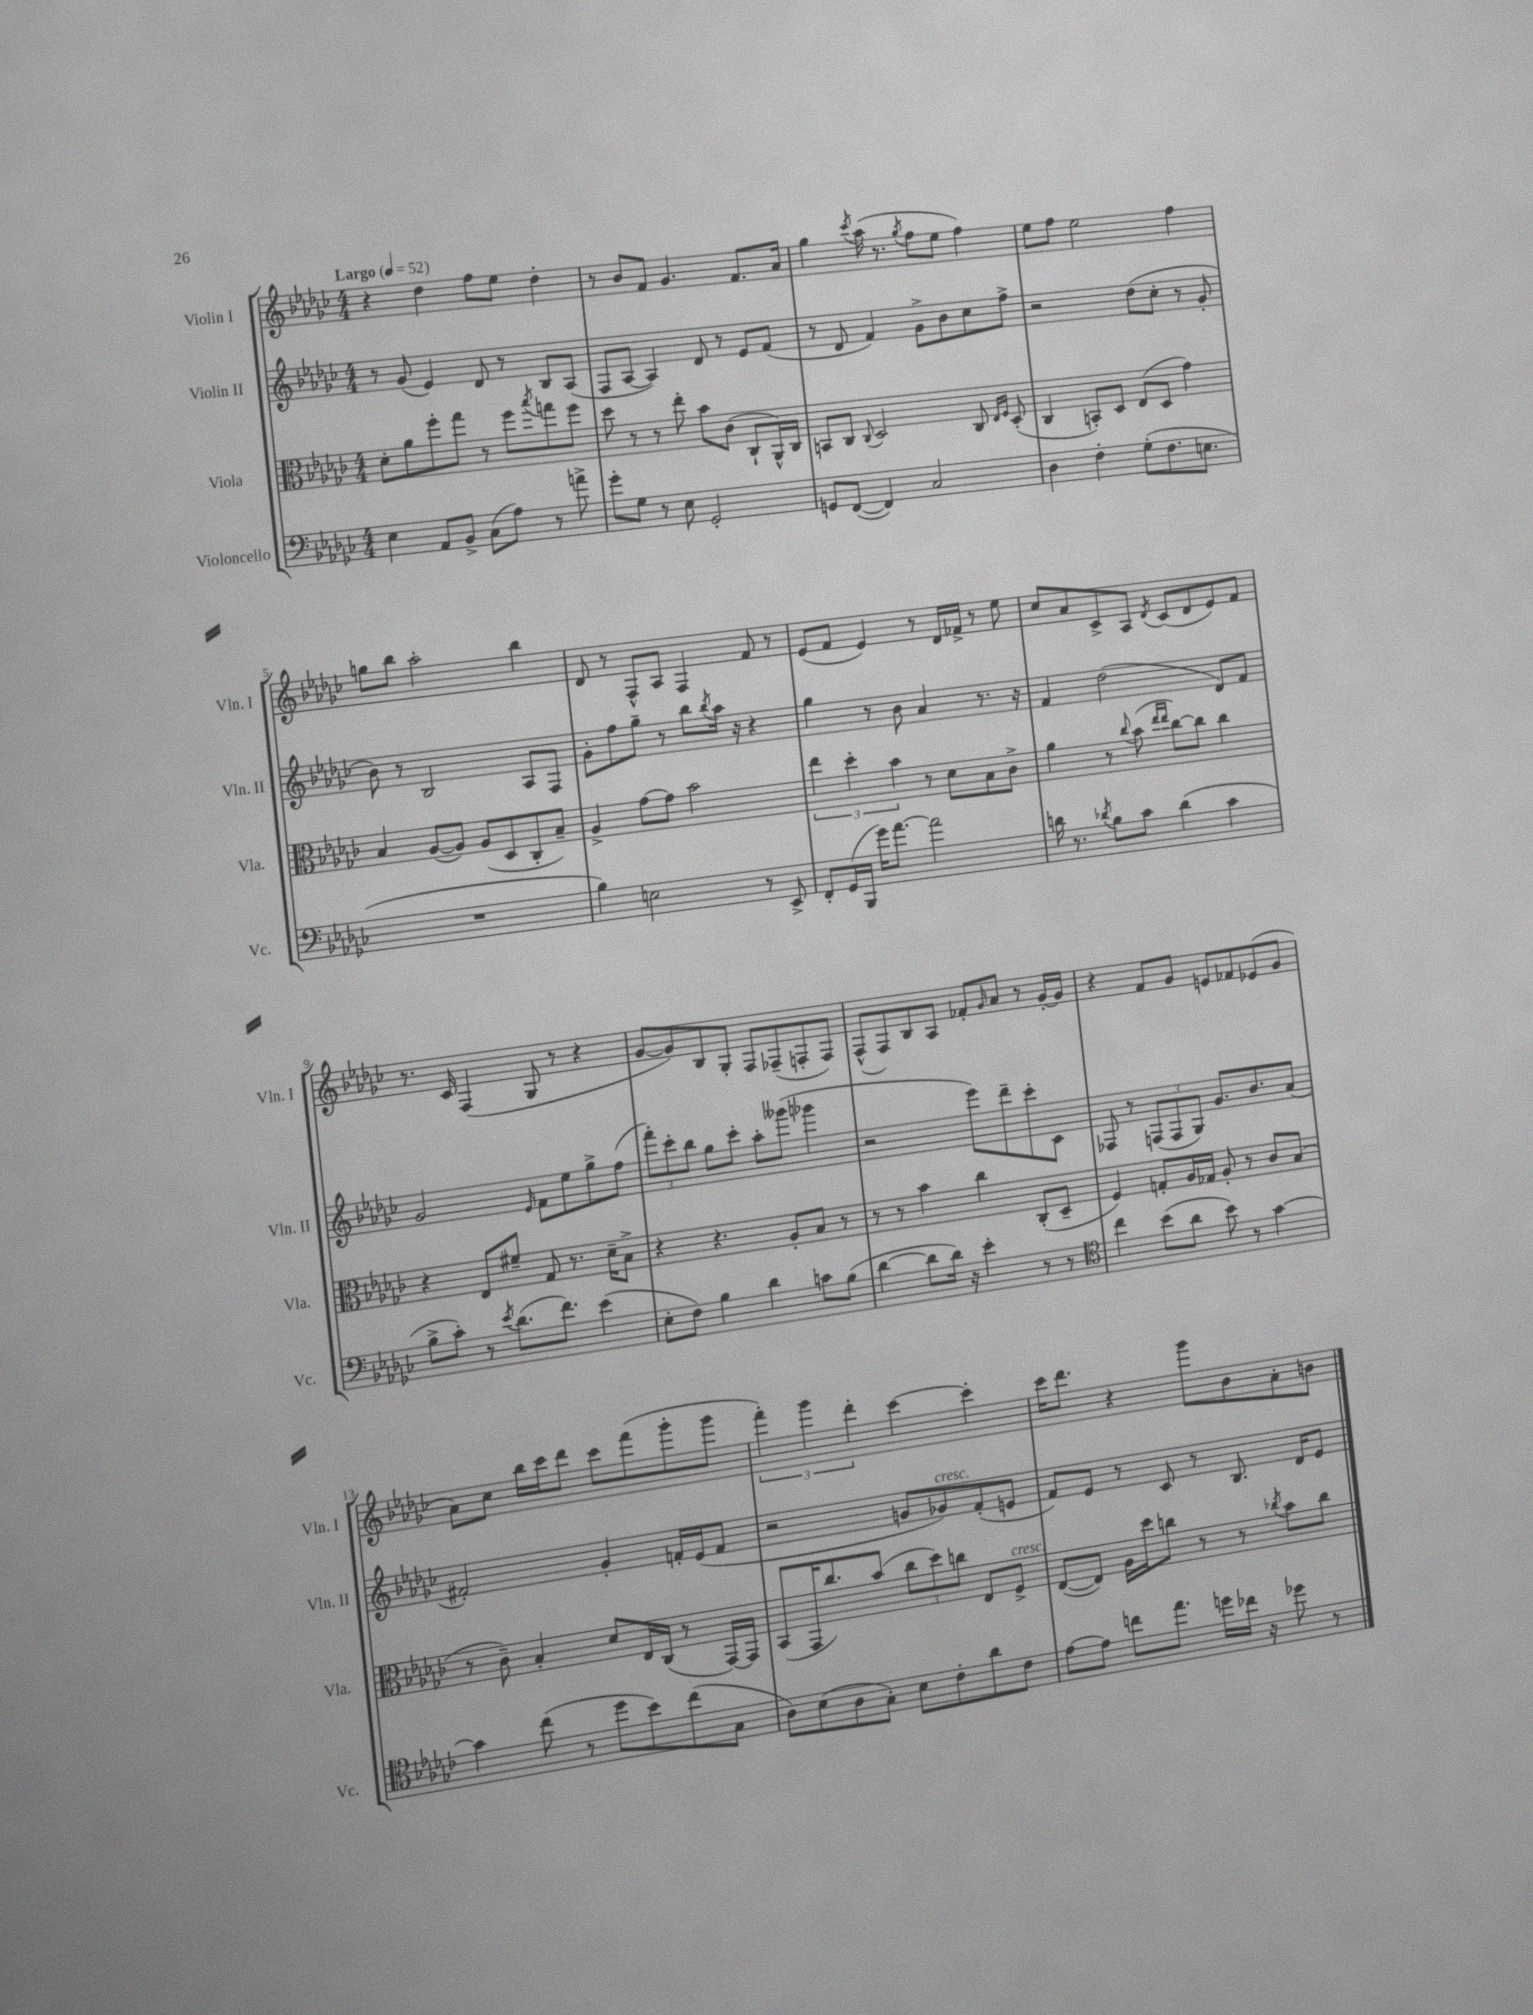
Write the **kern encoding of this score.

**kern	**kern	**kern	**kern
*staff4	*staff3	*staff2	*staff1
*clefF4	*clefC3	*clefG2	*clefG2
*k[b-e-a-d-g-c-]	*k[b-e-a-d-g-c-]	*k[b-e-a-d-g-c-]	*k[b-e-a-d-g-c-]
*M4/4	*M4/4	*M4/4	*M4/4
*MM52	*MM52	*MM52	*MM52
4E-	8d-'	8r	4r
.	8a-	(8g-	.
8AA-	8ff'	4e-)	4dd-
8BB-^	8gg-	.	.
(8C-	8r	8d-	8ff
8A-)	8ff	8r	8ee-
.	8qbb-	.	.
8r	8gg	8B-	4dd-'
8a^	8ff	(8A-	.
=	=	=	=
8g-'	8dd-	8F	8r
8G-	8r	[8A-	8b-
8r	8r	4A-])	8f
8E-	8ee-'	.	4.g-
2GG-'	8b-	8d-	.
.	(8c-	8r	.
.	8C-`	8e-	8.f
.	16AA-^^)	(8f	.
.	16C-	.	16a-
=	=	=	=
8GG	8BB	8r	4gg-
([8FF	8C-	8d-	.
.	8qqC-	.	8qccc-
4FF])	2D-	4f)	(16aa-
.	.	.	8.r
.	.	.	8qgg-
2C-	.	8g-^	8ff
.	.	8b-	8ee-
.	8C-	8cc-	4ff)
.	16qqE-	.	.
.	16qqF	.	.
.	(8D-'	8ff^	.
=	=	=	=
4D-	4C-	2r	8ee-
.	.	.	8ff
4F'	8BB')	.	2ee-
.	8D-	.	.
(8G-'	(8E-	(8dd-	.
8.F	8D-	8cc-'	.
.	4g-)	8r	4ff
8.E	.	.	.
.	.	8g-'	.
=	=	=	=
1r	4B-	8b-)	8gg
.	.	8r	8bb-
.	([8A-	2B-	2aa-'
.	8A-])	.	.
.	(8A-	.	.
.	8D-	.	.
.	8C-'	8A-	4bb-
.	8B-~)	8F	.
=	=	=	=
4B-)	4A-^	8g-'	8d-
.	.	8ff	8r
2E	[8g-	8gg-~	8F^^
.	8g-]	8r	8A-
.	2b-	8bb-	4F
.	.	8qbb-	.
.	.	16aa-	.
.	.	16r	.
8r	.	4r	8f
8EE-^	.	.	8r
=	=	=	=
8FF'	6ee-	4gg-	(8e-
(16GG-	.	.	8f
.	6dd-'	.	.
16BBB-	.	.	.
16g-)	.	8r	4e-)
[8.a-	.	.	.
.	6b-	.	.
.	.	8b-	.
2a-]	8r	4a-	8r
.	8d-	.	16d-
.	.	.	16f-^
.	8B-	8.r	8r
.	8c-^	.	8ee-
.	.	16r	.
=	=	=	=
16d	4a-	4f	8cc-
8.r	.	.	.
.	.	.	8a-
8qd-	.	.	.
8B-	8r	(2dd-	8c-^
.	8qqcc-	.	.
8c-	(8b-	.	8A-
.	16qqee-	.	.
.	16qqee-	.	8qd-
(4d-	[8cc-)	.	(8c-
.	8cc-]	.	8d-
4c-	4cc-	8d-)	8e-)
.	.	8f	8f
=	=	=	=
8B-^	4r	2g-	8.r
8c-')	.	.	.
.	.	.	16c-
8r	8E-	.	(4F
8qe-	.	.	.
(8.d-	8f#~	.	.
.	.	16qqe-	.
.	8G-	8f	8G-
8.f)	.	.	.
.	8.r	8ee-	8r
(4e-	.	8gg-^	4r
.	16d-~	.	.
.	8B-^	(8ff	.
=	=	=	=
8E-'	4r	12fff')	[8g-
.	.	12ccc-'	.
8F)	.	.	8g-])
.	.	12bb-	.
4B-	4.r	8gg-	8B-
.	.	8ccc-'	8G-'
4d-	.	8aa-'	8F
.	8A-'	(8ggg--	(8F-~
8c	8B-	4ggg-	8F'
(8B-	8r	.	8F)
=	=	=	=
[4d-	8r	2r	(8F^^
.	8r	.	8F)
8d-]	4b-	.	8B-
16d-)	.	.	8A-
16r	.	.	.
4e-'	4cc-	8eee-)	8f-'
.	.	.	16qqg-
.	.	8ddd-~	8a-
8r	(8C-'	8ccc-'	8r
8r	8D-~	8c-	[16g-'
.	.	.	16g-]
=	=	=	=
*clefC4	*	*	*
4cc-	4F)	8F-	4r
.	.	8r	.
(8b-	8G'	(12F	8f
.	.	12F	.
8a-	16A-	.	8g-
.	.	12G-)	.
.	16G-	.	.
8b-)	8A-'	8.g-	8e
8r	8r	.	8f-
.	.	8.b-	.
[4g-	8c-	.	(8e-
.	(8B-	(8a-	8g-
=	=	=	=
4g-]	8r	2f#')	8a-)
.	8c-~)	.	8cc-
(8cc-	4B-'	.	16bb-
.	.	.	16ccc-
8r	.	.	8ddd-
8dd-	8d-	4g-'	8ccc-
8b-)	16E-	.	(8fff
.	(16C-	.	.
(8cc-	8r	16f'	8ggg-'
.	.	(16e-	.
8G-	[16GG-)	8f	8ggg-
.	16GG-]	.	.
=	=	=	=
8A-)	(8BB-	2r	6fff')
(8B-	16GG-	.	.
.	.	.	6ggg-
.	8.cc-)	.	.
8A-	.	.	.
.	.	.	6ddd-'
8G-')	(8b-	.	.
8B-	12cc-	8g	[4ccc-
.	12dd-)	.	.
8c-'	.	8g-)	.
.	12cc	.	.
8a-	8E-	(8f'	4ccc-']
8c-	8F^	8e	.
=	=	=	=
[8e-	([8E-	8f)	16ccc-
.	.	.	8.ddd-
8e-]	8E-])	8e-	.
8cc	16A-	8r	4r
.	16dd-	.	.
8.ee-	8cc	8c-	.
.	8r	8r	8ggg-
16dd	.	.	.
16cc-	8r	8.B-	8b-
16r	.	.	.
.	8qcc-	.	.
8dd-	8b-	.	8a-'
.	.	16d-	.
8r	8cc-	8e-	8b
==	==	==	==
*-	*-	*-	*-
